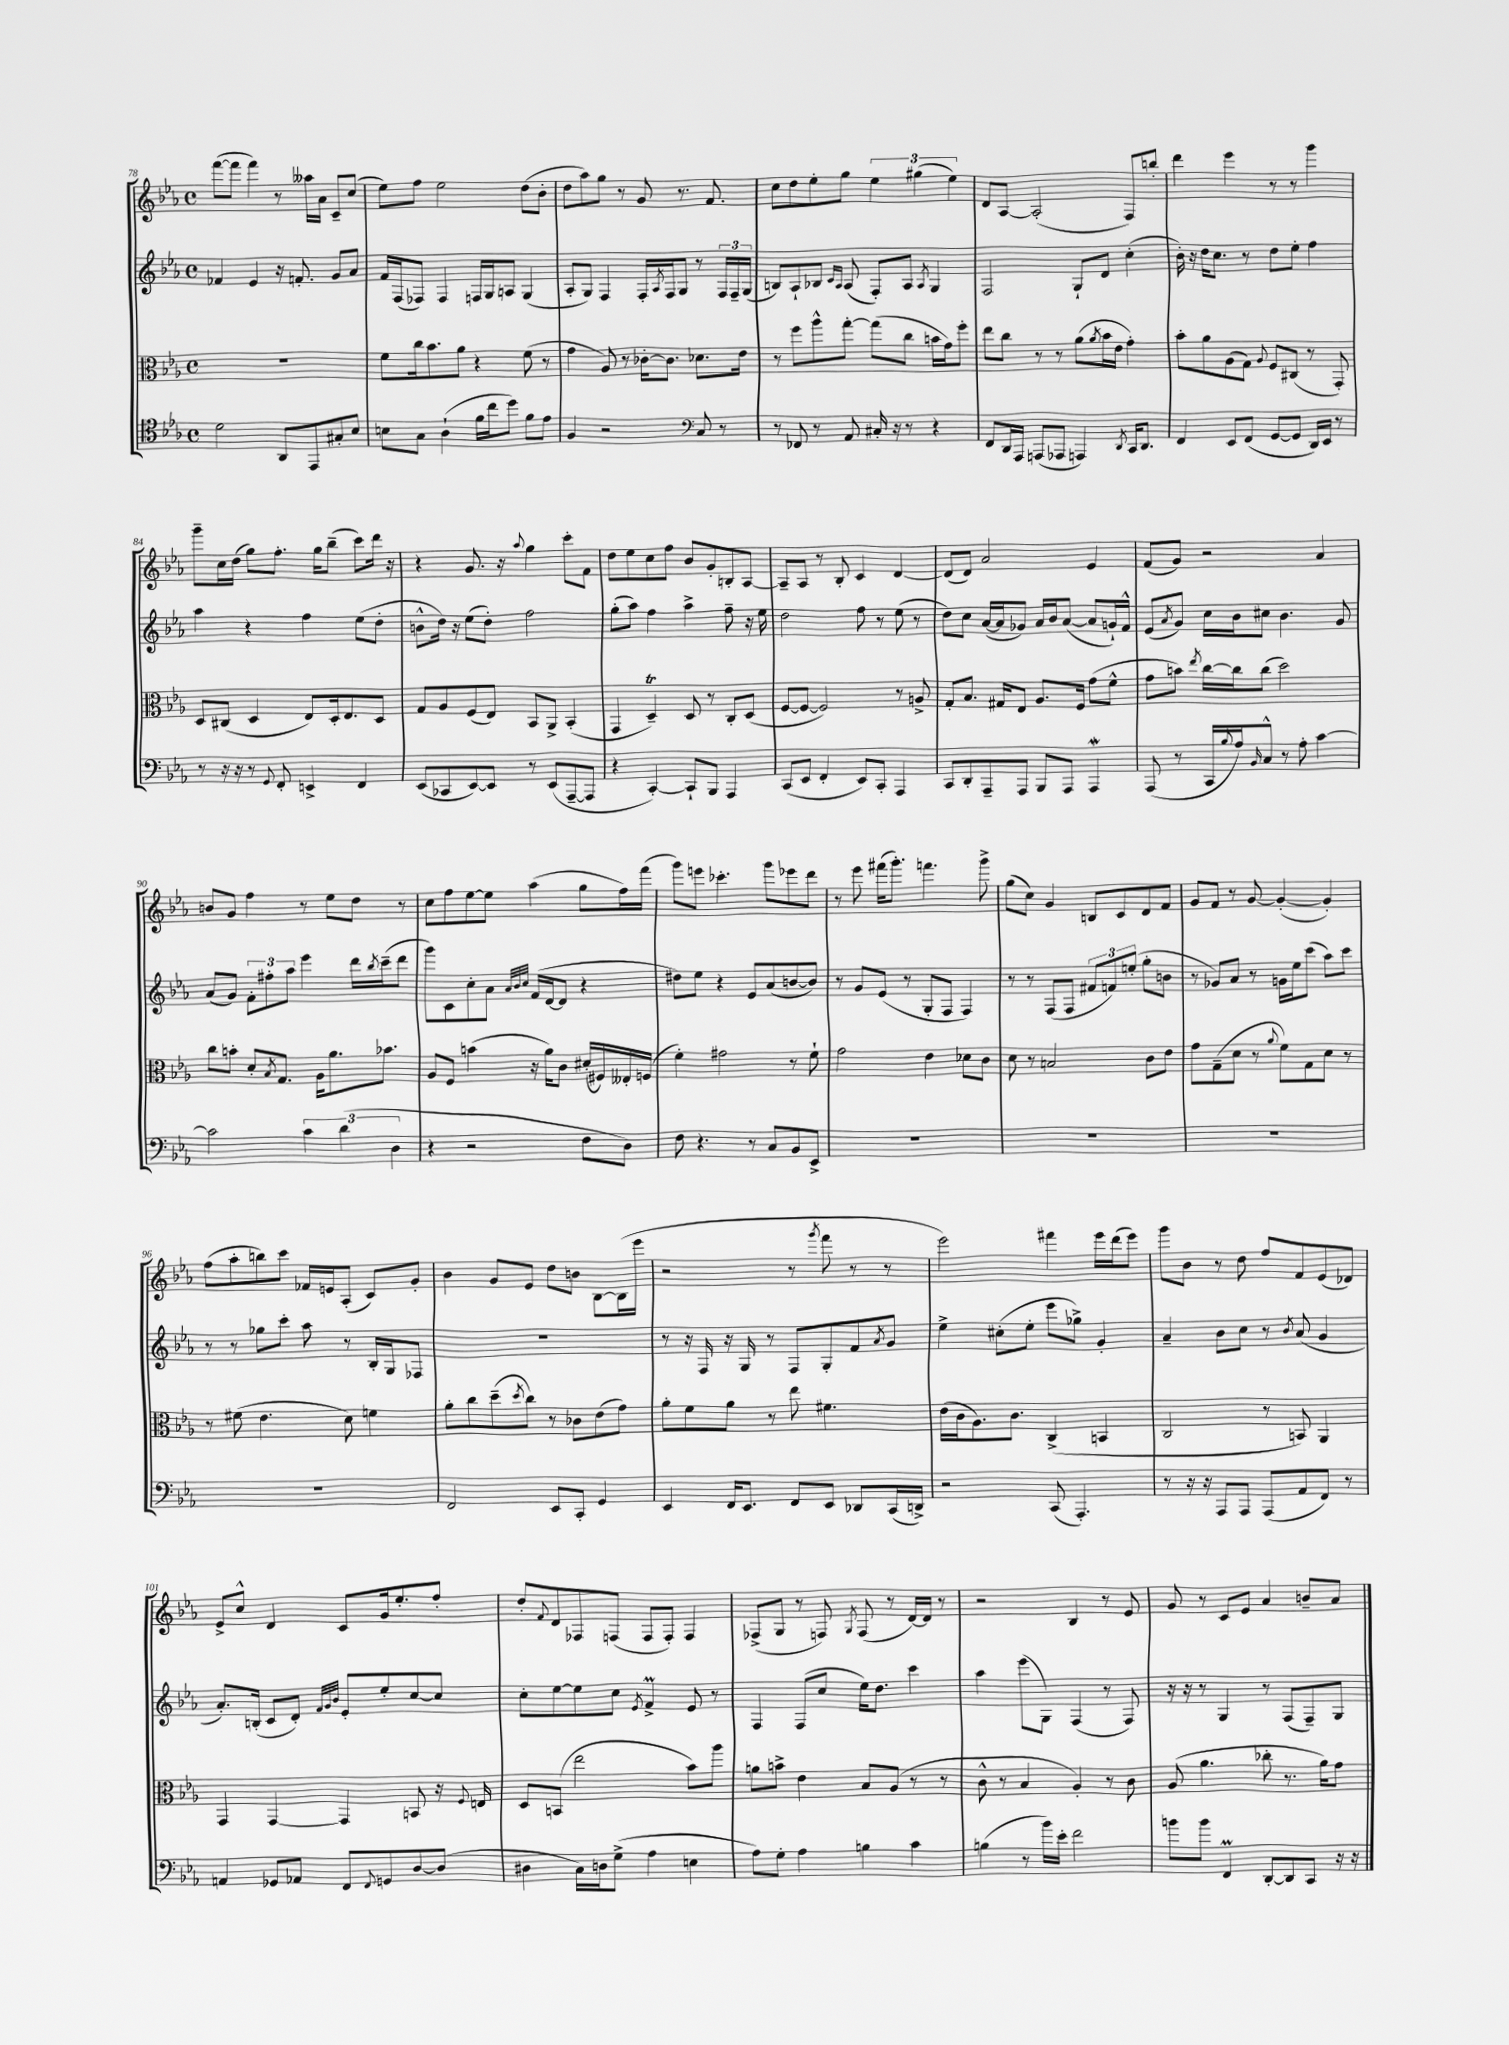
<<
\new StaffGroup <<
\new Staff = "s0" {
    \clef treble \key ees \major \defaultTimeSignature \time 4/4
    f'''8~( f'''8 f'''4) r8 aeses''16 aes'16 c'8-- c''8( |
    ees''8) f''8 ees''2 d''8( bes'8-. |
    d''8 aes''8) g''8 r8 g'8 r8. f'8. |
    c''8 d''8 ees''8-. g''8 \tuplet 3/2 { ees''4 gis''4( ees''4) } |
    d'8 aes8~ aes2-.( f8) b''8-. |
    d'''4 ees'''4 r8 r8 g'''4 |
    g'''8-- c''16 d''16( g''8) f''8.-. g''16 bes''8--( c'''8) d'''16 r16 |
    r4 g'8. r16 \appoggiatura { aes''8 } g''4 c'''8-. f'8 |
    d''8 ees''8 c''8 f''8 bes'8 g'8-. b8-. aes8~ |
    aes8-- aes8 r8 bes8-. c'4 d'4~ |
    d'8( d'8) aes'2 ees'4 |
    f'8( g'8) r2 aes'4 |
    b'8 g'8 f''4 r8 ees''8 d''8 r8 |
    c''8 f''8 ees''8~ ees''8 aes''4( g''8 f''16) f'''16( |
    g'''8) e'''8 ces'''4.-. g'''8 ees'''8 d'''8 |
    r8 ees'''8 fis'''16( g'''8.-.) f'''4. g'''8-> |
    g''8( c''8) g'4 b8 c'8 d'8 f'8 |
    g'8 f'8 r8 g'8~ g'4~-.( g'4-.) |
    f''8( aes''8-. b''8) c'''8 fes'16 e'16 aes8-.( c'8) g'8-. |
    bes'4 g'8 ees'8 d''8 b'8 bes8~ bes16( ees'''16 |
    r2 r8 \acciaccatura { g'''8 } f'''8 r8 r8 |
    ees'''2) fis'''4 ees'''16 d'''16( ees'''8) |
    g'''8 bes'8 r8 d''8 f''8 f'8 ees'8( des'8) |
    ees'8-> c''8-^ d'4 c'8 g'16 ees''8.-. f''8-. |
    d''8-. \appoggiatura { f'8 } d'8 fes8 f8( f8 f8-.) f4 |
    fes8->( g8 r8 f8) \acciaccatura { g8 } f8( r8 d'16~) d'16 r8 |
    r2 bes4 r8 ees'8 |
    g'8 r8 c'8 ees'8 aes'4 b'8-- aes'8 \bar "|." |
}
\new Staff = "s1" {
    \clef treble \key ees \major \defaultTimeSignature \time 4/4
    fes'4 ees'4 r16 f'8.-. g'8 aes'8 |
    f'16 f16( fes8) fes4 f16 g16 a8 g4( |
    aes8-. g8) f4 f16-. \acciaccatura { aes8 } f16 g8 r8 \tuplet 3/2 { f16 f16-- g16( } |
    b8) aes8-! bes8 \grace { c'16 aes16 } aes8( f8-.) aes8 \acciaccatura { aes8 } g4 |
    f2 g8-! d'8 c''4-.( |
    bes'16-.) r16 d''16 c''8. r8 d''8 ees''8-. f''4 |
    aes''4 r4 f''4 ees''8( d''8-. |
    b'8-^ d''16) r16 ees''8( d''8-.) f''2 |
    g''8-.( aes''8) f''4 aes''4-> f''8-- r16 ees''16 |
    d''2 f''8 r8 ees''8( r8 |
    d''8) c''8 aes'16~( aes'16 ges'8) aes'16 bes'16 aes'8~( aes'8 g'16-!) f'16-^ |
    ees'8( \acciaccatura { aes'8 } g'8) c''16 bes'16 cis''8 bes'4. g'8 |
    aes'8( g'8) \tuplet 3/2 { f'8-. fis''8-. aes''8 } ees'''4 d'''16 \acciaccatura { bes''8 } c'''16--( d'''8 |
    g'''8) c'8 c''8-. aes'8 \grace { aes'32 bes'32 c''32 } f'16( d'16~ d'8 r4 |
    dis''8) ees''8 r4 ees'8 aes'8( b'8~ b'8) |
    r8 g'8 ees'8( r8 g8-. f8 f4) |
    r8 r8 f8( f8 \tuplet 3/2 { fis'8 f'8) e''8-.( } g''8-. b'8 |
    r8 ges'8) aes'8 r8 g'16 ees''16 c'''8( aes''8) c'''8 |
    r8 r8 ges''8 c'''8-. aes''8 r8 bes16-. g16 fes8 |
    R1 |
    r8 r16 f16 r16 g16 r8 f8 g8-. f'8 \acciaccatura { aes'8 } g'8 |
    ees''4-> cis''8-.( ees''8-. ees'''8 ges''8->) g'4-. |
    aes'4-- bes'8 c''8 r8 \acciaccatura { bes'8 } aes'8( g'4 |
    aes'8.-.) b16-.( c'8 d'8-.) \grace { f'32 g'32 bes'32 } ees'8-. ees''8-. c''8~ c''8 |
    c''8-. ees''8~ ees''8 c''8 \acciaccatura { ees'8 } f'4->\prall ees'8 r8 |
    f4 f8( c''8 ees''16) d''8. c'''4 |
    aes''4 ees'''8( g8) f4( r8 f8) |
    r16 r16 r8 g4 r8 f8( f8--) g8 \bar "|." |
}
\new Staff = "s2" {
    \clef alto \key ees \major \defaultTimeSignature \time 4/4
    R1 |
    f'8 c''16 bes'8. aes'8 r4 f'8( r8 |
    g'4 aes8) r8 ces'16~-. ces'8. des'8. ees'16 |
    r8 f''8 aes''8-^ g''8~-. g''8( c''8 b'16 g'16) f''8-. |
    ees''8 c''8 r8 r8 aes'8( \acciaccatura { aes'8 } bes'16 ees'16 g'4-.) |
    bes'8-. aes'8 aes8( g8) \appoggiatura { aes8 } f8 cis8( r8 g,8-.) |
    d8 cis8( d4 ees8) d16-. ees8. d8 |
    g8 aes8 f8( ees8) bes,8 aes,8-> bes,4-.( |
    g,4 d4--\trill) d8 r8 c8-. d8( |
    f8~ f8~ f2) r8 a8-> |
    g8-. bes8. gis16 ees8 aes8. f16 g'8( f'8-^ |
    g'8 b'8) \acciaccatura { ees''8 } c''16~ c''16 c''8( d''2) |
    c''8 b'8-. d'8-. \acciaccatura { bes8 } g8. aes16 aes'8. bes'8. |
    aes8 f8 b'4( r16 aes'16) c'8 dis'16-.( fis16) eeses16-. f16( |
    f'4-.) gis'2 r8 f'8-! |
    g'2 ees'4 des'8 c'8 |
    d'8 r8 b2 c'8 ees'8 |
    g'8 g8--( d'8 r8 \appoggiatura { aes'8 } f'8) g8 d'8 r8 |
    r8 fis'8( ees'4. d'8) f'4 |
    aes'8-. c''8 d''8--( \acciaccatura { d''8 } c''8) r8 ces'8 ees'8( g'8) |
    aes'8-. f'8 aes'8 r8 ees''8 fis'4. |
    ees'16( c'16 aes8.) c'8. c4->( b,4 |
    c2 r8 b,8) aes,4 |
    g,4 g,4~ g,4 b,8 r16 \appoggiatura { f8 } e16 |
    d8 b,8( ees''2 bes'8) aes''8 |
    a'8 b'8-> ees'4 bes8 aes8( r8 r8 |
    c'8-^ r8 bes4 aes4-.) r8 c'8 |
    aes8( aes'4. ces''8-. r8. aes'16) g'8 \bar "|." |
}
\new Staff = "s3" {
    \clef tenor \key ees \major \defaultTimeSignature \time 4/4
    d'2 aes,8 ees,8 gis8-. bes8 |
    b8 g8 aes4-!( f'16 c''16 d''8) f'8 ees'8 |
    f4 r2 \clef bass c8 r8 |
    r8 fes,8 r8 aes,8 cis16-. r16 r8 r4 |
    f,8 d,16 aes,,16 a,,8( aes,,8 a,,4) \acciaccatura { d,8 } c,16 d,8. |
    f,4 ees,8 f,8( g,8~ g,8 d,16) ees,16 r8 |
    r8 r16 r16 r8 \appoggiatura { g,8 } f,8-. e,4-> f,4 |
    ees,8( ces,8 ees,8~) ees,8 r8 ees,8( aes,,8~-- aes,,8 |
    r4 c,4~-.) c,8-! bes,,8 aes,,4 |
    c,8( ees,8 f,4-. ees,8) c,8-. aes,,4 |
    c,8 d,8-. aes,,8-- aes,,8 bes,,8 aes,,8 aes,,4\mordent |
    aes,,8( r8 c,16 \appoggiatura { bes8 } aes16) \grace { bes,16 } c8-^ r8 aes8-. c'4~ |
    c'2 \tuplet 3/2 { c'4 d'4( d4 } |
    r4 r2 f8 d8) |
    f8 r4. r8 c8 bes,8 ees,8-> |
    R1 |
    R1 |
    R1 |
    R1 |
    f,2 ees,8 c,8-. g,4 |
    ees,4 f,16 ees,8. f,8 ees,8 des,8 c,16( d,16->) |
    r2 c,8( aes,,4.-.) |
    r8 r16 r16 aes,,8 aes,,8 aes,,8( aes,8 f,8) r8 |
    a,4 ges,8 aes,8 f,8 \appoggiatura { f,8 } g,8 d8~ d8( |
    dis4 c16) d16 g8->( aes4 e4 |
    aes8) g8-. aes4 b4 c'4 |
    b4( r8 bes'16) ees'16-. f'2 |
    b'8 b'8 f,4\prall d,8~-. d,8 c,8 r16 r16 \bar "|." |
}
>>
>>
\layout { \context { \Score currentBarNumber = #78 } }
